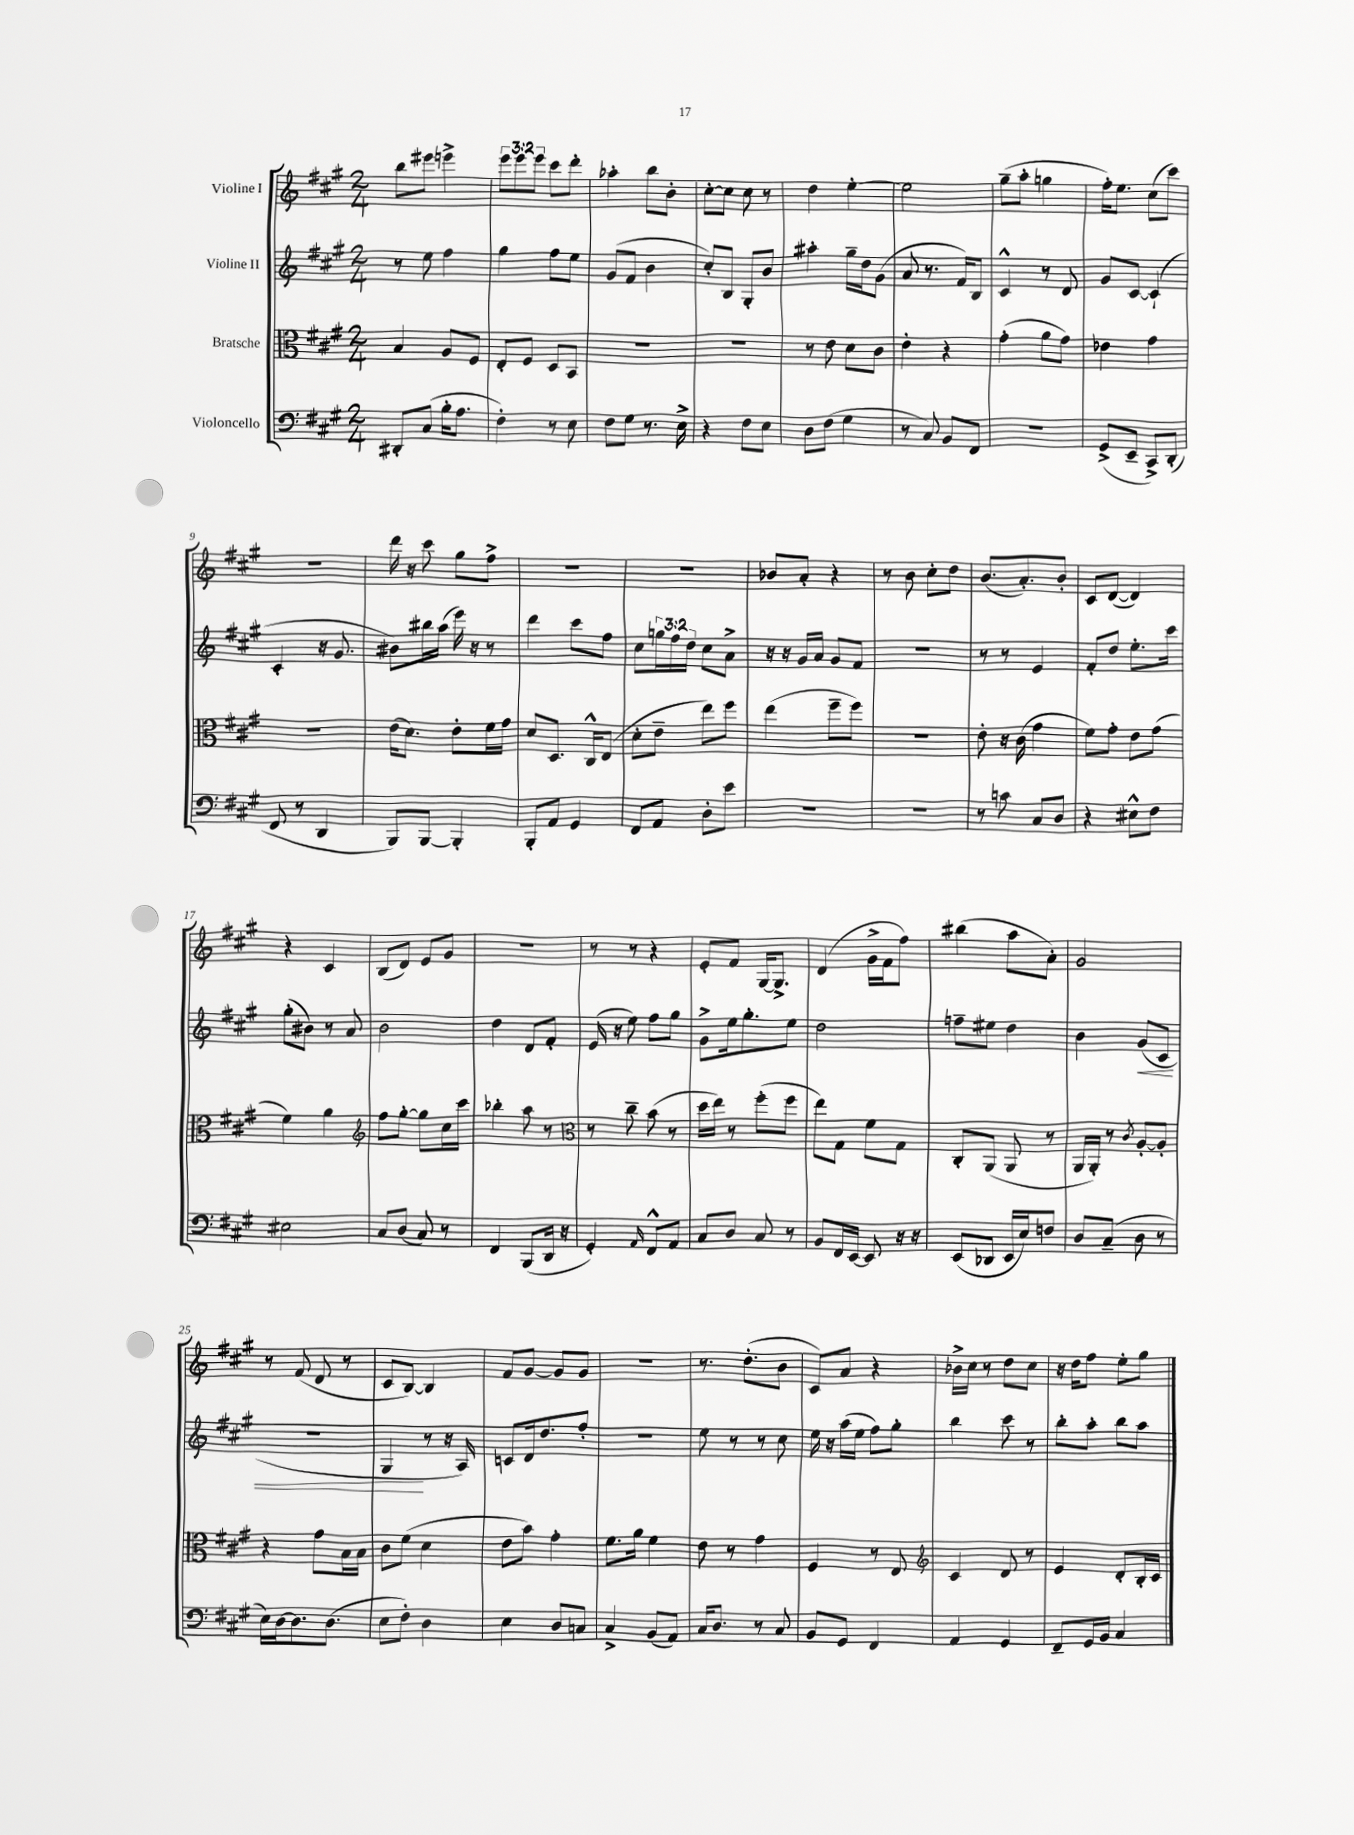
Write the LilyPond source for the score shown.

<<
\new StaffGroup <<
\new Staff = "s0" \with { instrumentName = "Violine I" } {
    \clef treble \key a \major \numericTimeSignature \time 2/4 \override Staff.TupletNumber.text = #tuplet-number::calc-fraction-text
    b''8 eis'''8 e'''4-> |
    \tuplet 3/2 { e'''8 e'''8 e'''8 } cis'''8 d'''8-. |
    aes''4-. b''8 b'8-. |
    cis''8~-. cis''8 cis''8 r8 |
    d''4 e''4~-. |
    e''2 |
    gis''8--( a''8-. g''4 |
    fis''16-.) e''8. cis''8( cis'''8) |
    R2 |
    d'''16 r16 cis'''8 gis''8 fis''8-> |
    R2 |
    R2 |
    bes'8 a'8-. r4 |
    r8 b'8 cis''8-. d''8 |
    b'8.( a'8.-.) b'8-. |
    cis'8 d'8~( d'4) |
    r4 cis'4 |
    b8( d'8) e'8 gis'8 |
    R2 |
    r8 r8 r4 |
    e'8-. fis'8 gis16~ gis8.-> |
    d'4( gis'16-> fis'16 fis''8) |
    bis''4( a''8 a'8-.) |
    gis'2 |
    r8 fis'8( d'8 r8 |
    cis'8 b8~) b4 |
    fis'8 gis'8~ gis'8 gis'8 |
    R2 |
    r8. d''8.-.( b'8 |
    cis'8) a'8 r4 |
    bes'16-> cis''16 r8 d''8 cis''8 |
    r16 d''16 fis''8 e''8-. gis''8 \bar "|." |
}
\new Staff = "s1" \with { instrumentName = "Violine II" } {
    \clef treble \key a \major \numericTimeSignature \time 2/4 \override Staff.TupletNumber.text = #tuplet-number::calc-fraction-text
    r8 e''8 fis''4 |
    gis''4 fis''8 e''8 |
    gis'8( fis'8 b'4 |
    cis''8-.) b8 gis8-. b'8 |
    ais''4-. gis''16-- d''16 gis'8( |
    a'8 r8. fis'16) b8 |
    cis'4-^ r8 d'8 |
    gis'8 cis'8~ cis'4-!( |
    cis'4-. r16 gis'8. |
    bis'8) bis''16 a''16( e'''16) r16 r8 |
    d'''4 cis'''8 fis''8 |
    cis''8 \tuplet 3/2 { g''16 fis''16 d''16 } cis''8 a'8-> |
    r16 r16 gis'16 a'16 gis'8 fis'8 |
    R2 |
    r8 r8 e'4 |
    fis'8-. d''8 e''8.-. cis'''16 |
    gis''8-.( bis'8) r8 a'8 |
    b'2 |
    d''4 d'8 fis'8-. |
    e'16( r16 e''8) fis''8 gis''8 |
    gis'8-> e''16 gis''8.-. e''8 |
    d''2 |
    f''8-- eis''8 d''4 |
    b'4 gis'8\<( cis'8 |
    R2 |
    gis4\! r8 r16 a16) |
    c'8 d'16 d''8. fis''8-. |
    R2 |
    e''8 r8 r8 cis''8 |
    e''16 r16 a''16( e''16 fis''8) gis''8-. |
    b''4 cis'''8 r8 |
    b''8-. a''8-. b''8 a''8 \bar "|." |
}
\new Staff = "s2" \with { instrumentName = "Bratsche" } {
    \clef alto \key a \major \numericTimeSignature \time 2/4
    b4 a8 fis8 |
    e8-. fis8 d8 b,8 |
    R2 |
    R2 |
    r8 e'8 d'8 cis'8 |
    e'4-. r4 |
    gis'4-.( a'8 gis'8) |
    ees'4 gis'4 |
    R2 |
    e'16( d'8.) e'8-. fis'16 gis'16 |
    d'8 d8. cis16-^ e8( |
    d'8-. e'8-- e''8) fis''8 |
    e''4( fis''8-- fis''8) |
    R2 |
    e'8-. r16 cis'16( gis'4 |
    fis'8) gis'8-. e'8 gis'8( |
    fis'4) a'4 |
    \clef treble fis''8 gis''8~-. gis''8 cis''16 cis'''16 |
    bes''4-. a''8 r8 |
    \clef alto r8 cis''8-- b'8( r8 |
    d''16 e''16) r8 fis''8-.( fis''8 |
    e''8) gis8 fis'8 gis8 |
    cis8-. a,8( a,8 r8 |
    a,16 a,16-.) r8 \acciaccatura { cis'8 } a8~-. a8-. |
    r4 gis'8 b16 b16 |
    cis'8 fis'8( d'4 |
    e'8 b'8) gis'4-. |
    fis'8. a'16 fis'4 |
    e'8 r8 gis'4 |
    fis4 r8 e8 |
    \clef treble cis'4 d'8 r8 |
    e'4 d'8-. b16-. cis'16 \bar "|." |
}
\new Staff = "s3" \with { instrumentName = "Violoncello" } {
    \clef bass \key a \major \numericTimeSignature \time 2/4
    dis,8-. cis8( b16-. a8. |
    fis4-.) r8 e8 |
    fis8 gis8 r8. e16-> |
    r4 fis8 e8 |
    d8 fis8( gis4 |
    r8 cis8) b,8 fis,8 |
    r2 |
    gis,8->( e,8-- cis,8->) d,8-.( |
    fis,8 r8 d,4 |
    b,,8) b,,8~ b,,4-. |
    b,,8-. a,8 gis,4 |
    fis,8 a,8 d8-. e'8 |
    R2 |
    R2 |
    r8 c'8 cis8 d8 |
    r4 eis8-^ fis8 |
    eis2 |
    cis8 d8( cis8) r8 |
    fis,4 b,,8( d,16 r16 |
    gis,4-.) \grace { a,16 } fis,8-^ a,8 |
    cis8 d8 cis8 r8 |
    b,8 fis,16 e,16~ e,8 r16 r16 |
    e,8( des,8 e,16 e16) f8 |
    d8 cis8--( d8 r8 |
    e16) d16~ d8. d8.( |
    e8 fis8-.) d4 |
    e4 d8 c8 |
    cis4-> b,8( a,8) |
    cis16 d8. r8 cis8 |
    b,8 gis,8 fis,4 |
    a,4 gis,4 |
    fis,8-- gis,16 b,16 cis4 \bar "|." |
}
>>
>>
